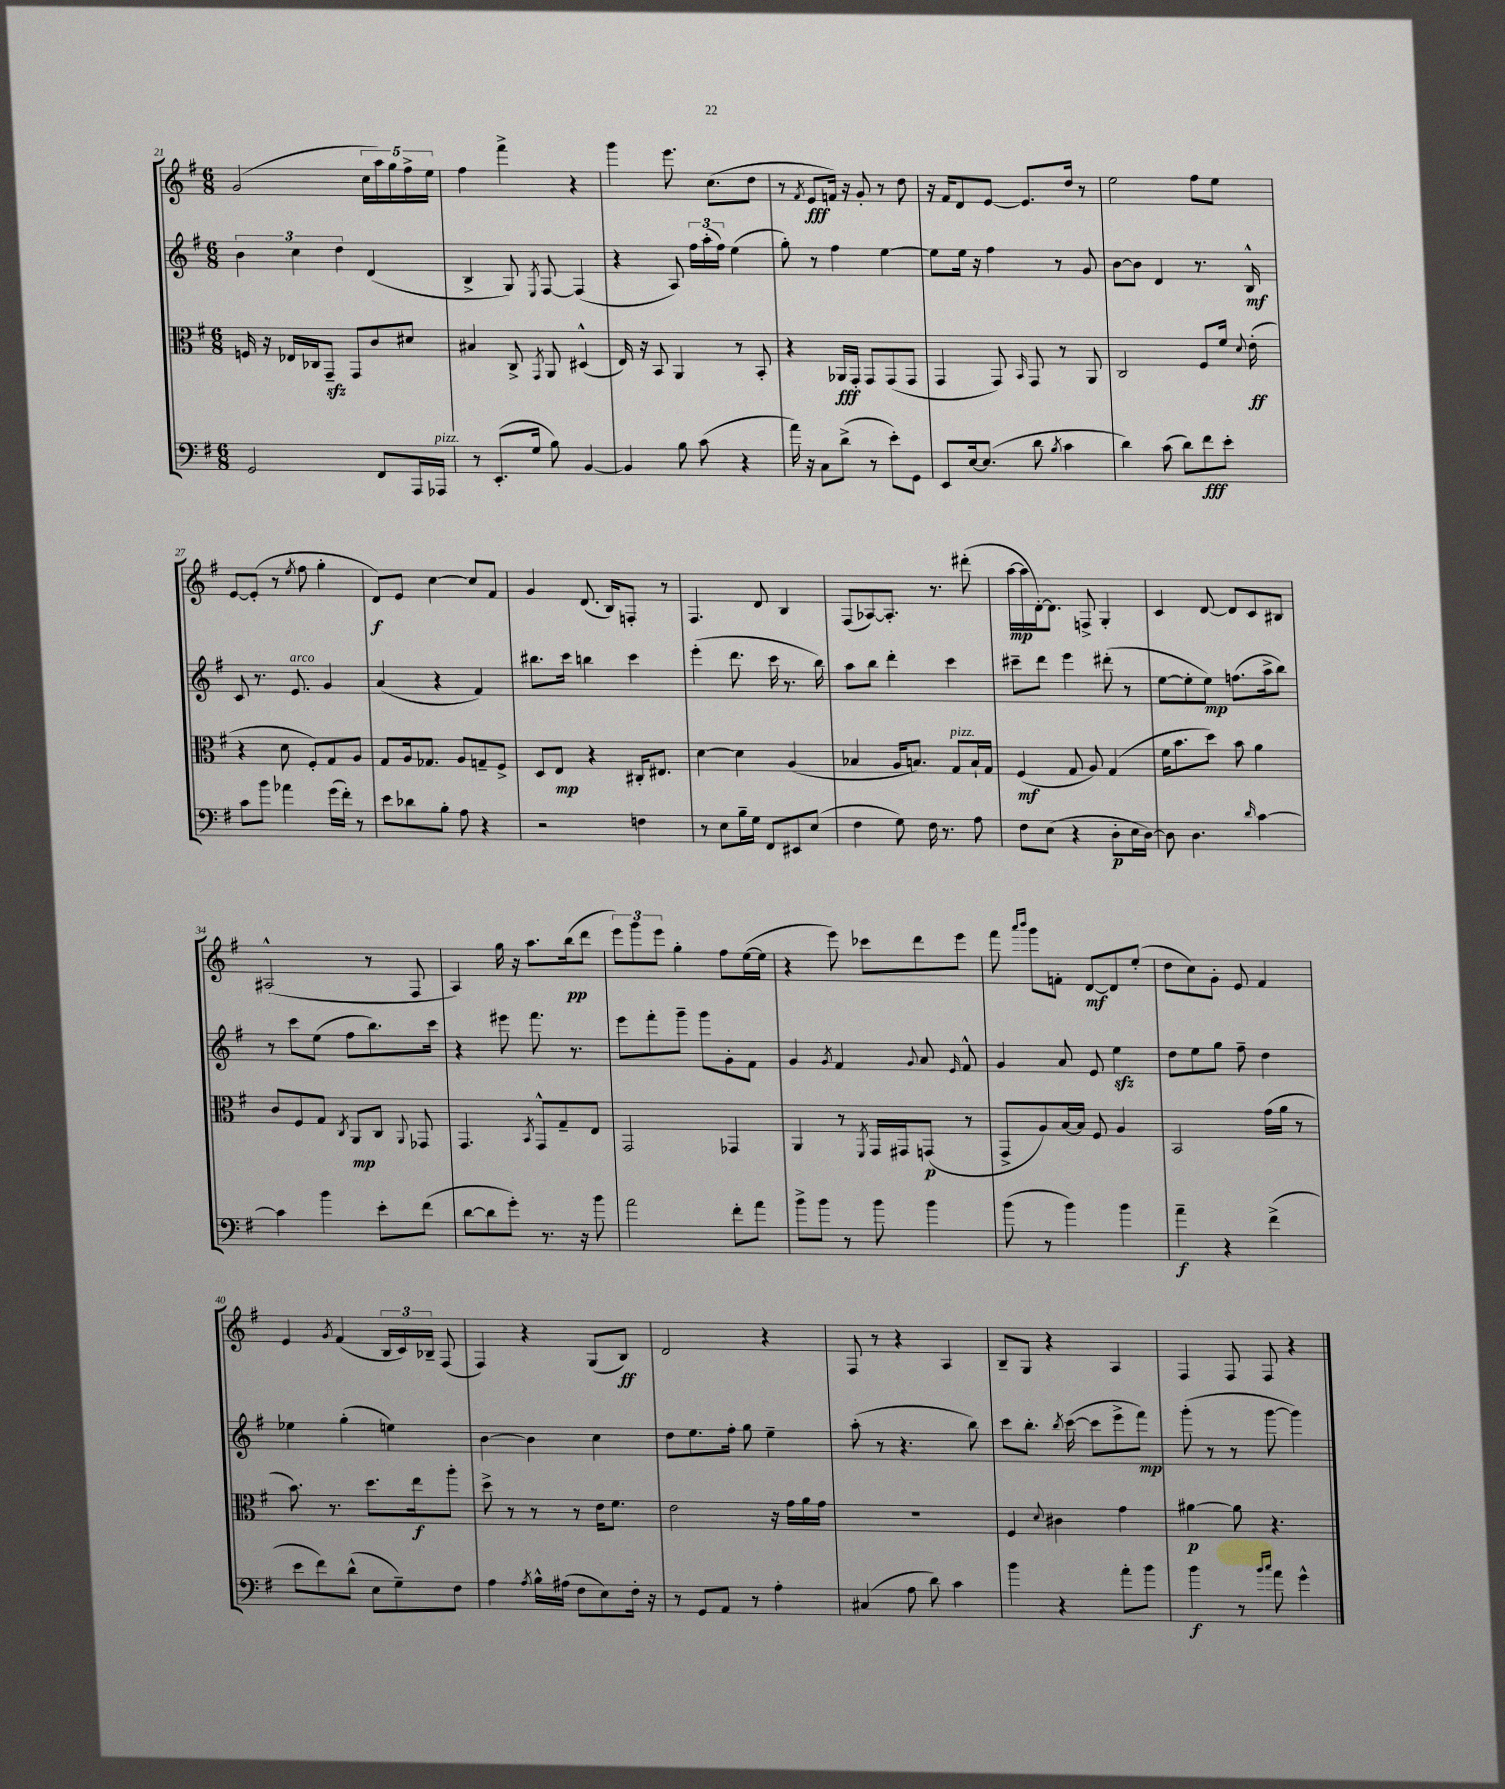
<<
\new StaffGroup <<
\new Staff = "s0" {
    \clef treble \key g \major \numericTimeSignature \time 6/8
    \autoBeamOff g'2( \tuplet 5/4 { c''16[ a''16) g''16 fis''16-> e''16] } |
    fis''4 fis'''4-> r4 |
    g'''4 e'''8. c''8.[( d''8] |
    r8 \acciaccatura { fis'8 } e'8[\fff f'16]) r16 g'8-. r8 d''8 |
    r16 fis'16[ d'8 e'8]~ e'8.[ d''16] r8 |
    e''2 fis''8[ e''8] |
    e'8[~ e'8]-.( r8 \acciaccatura { e''8 } fis''8 g''4-. |
    d'8[\f) e'8] c''4~ c''8[ fis'8] |
    g'4 d'8.( b16[) f8]-. r8 |
    fis4. d'8 b4 |
    fis8[( aes8~) aes8.]-. r8. dis'''8-.( |
    a''16[~\mp a''16 d'16~-.) d'8.] f8-> g4-. |
    c'4 d'8~ d'8[ c'8 bis8] |
    ais2-^( r8 fis8 |
    a4) g''16 r16 a''8.[ b''16\pp( d'''8] |
    \tuplet 3/2 { e'''8[) g'''8 e'''8] } g''4-. fis''8[ e''16~( e''16] |
    r4 e'''8) ces'''8[ d'''8 e'''8] |
    fis'''8 \grace { a'''16[ b'''16] } g'''8[ f'8]-. d'8[~\mf d'8 e''8]-.( |
    d''8[ c''8) g'8]-. e'8 fis'4 |
    e'4 \acciaccatura { g'8 } fis'4( \tuplet 3/2 { b16[ c'16) bes16]-- } fis8( |
    fis4) r4 g8[( b8]\ff) |
    d'2 r4 |
    fis8 r8 r4 a4 |
    b8[-- g8] r4 a4 |
    fis4 fis8 fis8 r4 \bar "|." |
}
\new Staff = "s1" {
    \clef treble \key g \major \numericTimeSignature \time 6/8
    \autoBeamOff \tuplet 3/2 { b'4 c''4 d''4 } d'4( |
    b4-> g8) \acciaccatura { e8 } fis8~ fis4( |
    r4 a8) \tuplet 3/2 { fis''16[ a''16-.( fis''16]) } e''4( |
    g''8-.) r8 fis''4 e''4~ |
    e''8[ e''16] r16 fis''4 r8 g'8 |
    b'8[~ b'8] d'4 r8. b16-^\mf |
    c'8 r8. e'8.^\markup { \italic "arco" } g'4 |
    a'4( r4 fis'4) |
    bis''8.[ c'''16] b''4 c'''4 |
    e'''4-.( d'''8. c'''16 r8. b''16) |
    a''8[ b''8] d'''4-. c'''4 |
    cis'''8[-- d'''8] e'''4 dis'''8-.( r8 |
    e''8[~ e''8-. e''8]\mp) f''8.[( a''16-> b''8]) |
    r8 c'''8[ e''8]( fis''8[ b''8.) c'''16] |
    r4 eis'''8 fis'''8. r8. |
    e'''8[ fis'''8-. g'''8]-- g'''8[ g'8-. fis'8] |
    g'4 \acciaccatura { g'8 } fis'4 \appoggiatura { g'8 } a'8 \grace { e'16 } fis'8-^ |
    g'4 a'8 e'8 e''4\sfz |
    d''8[ e''8 g''8] fis''8-- d''4 |
    ees''4 g''4-.( e''4) |
    b'4~ b'4 c''4 |
    d''8[ e''8. fis''16]-. g''8 e''4-- |
    a''8-.( r8 r4. b''8) |
    c'''8[ b''8.]-. \acciaccatura { b''8 } c'''16~( c'''8[ e'''8-> fis'''8]\mp) |
    g'''8-.( r8 r8 g'''8~ g'''4) \bar "|." |
}
\new Staff = "s2" {
    \clef alto \key g \major \numericTimeSignature \time 6/8
    \autoBeamOff f16 r16 ees16[ ces16 g,8]--\sfz g,8[ c'8 dis'8] |
    bis4 c8-> \acciaccatura { g,8 } a,8 dis4-^( |
    e16) r16 b,8 a,4 r8 b,8-. |
    r4 aes,16[\fff g,16]-. g,8[ g,8( g,8] |
    g,4 g,8) \grace { b,16 } g,8 r8 a,8 |
    c2 fis8[ fis'16] \appoggiatura { d'8 } e'16-.\ff( |
    r4 d'8 fis8[-.) g8 a8] |
    g8[ a16 ges8.] a8[ g8-- fis8]-> |
    d8[ e8]\mp r4 cis16[-. eis8.] |
    d'4~ d'4 a4( |
    bes4 a16[ b8.]) g8[^\markup { \italic "pizz." } b16-! g16] |
    fis4\mf( g8 a8) g4( |
    fis'16[ b'8. d''8]) b'8 a'4 |
    c'8[ fis8 g8] \acciaccatura { c8 } a,8[\mp c8] \appoggiatura { a,8 } ges,8 |
    g,4. \acciaccatura { b,8 } g,8[-^ g8-- e8] |
    g,2 ges,4 |
    a,4 r8 \acciaccatura { fis,8 } g,16[ gis,16 g,8]\p( r8 |
    g,8[-> a8) b16~ b16] fis8 a4 |
    b,2 g'16[( a'16] r8 |
    b'8.) r8. d''8.[ e''16\f a''8]-. |
    d''8-> r8 r8 r8 e'16[ fis'8.] |
    e'2 r16 g'16[ a'16 g'16] |
    R2. |
    fis4 \appoggiatura { d'8 } cis'4 g'4 |
    ais'4~\p ais'8 r4. \bar "|." |
}
\new Staff = "s3" {
    \clef bass \key g \major \numericTimeSignature \time 6/8
    \autoBeamOff g,2 fis,8[ a,,16 aes,,16]^\markup { \italic "pizz." } |
    r8 e,8.[-.( g16] b8) b,4~ |
    b,4 b8 c'8( r4 |
    a'16) r16 c8[ d'8]->( r8 e'8[-.) g,8] |
    e,8[ e16~ e8.]( d'8 \acciaccatura { b8 } c'4 |
    d'4) c'8( d'8[) fis'8\fff e'8]-. |
    c'8[ b'8] aes'4 g'16[( fis'16]-.) r8 |
    e'8[ des'8 b8]-. a8 r4 |
    r2 f4 |
    r8 e8[ b16-- g16] fis,8[ eis,8 e8]( |
    fis4 g8) fis16 r8. a8 |
    fis8[ e8]( r4 d8[-.\p e16 d16]~) |
    d8 d4. \grace { d'16 } c'4~ |
    c'4 b'4 e'8[-. fis'8]( |
    d'8[~ d'8 g'8]-.) r8. r16 b'8 |
    a'2 fis'8[-. a'8] |
    b'8[-> b'8] r8 b'8 b'4 |
    b'8( r8 b'4) b'4 |
    a'4--\f r4 fis'4->( |
    e'8[ fis'8) d'8]-^( e8[ g8--) fis8] |
    a4 \acciaccatura { a8 } b16[-^ ais16]( fis8[ e8) fis16]-. r16 |
    r8 g,8[ a,8] r8 a4-. |
    cis4( a8 d'8) c'4 |
    b'4 r4 a'8[-. b'8] |
    b'4\f r8 \grace { b'16[ c''16] } a'8 g'4-^ \bar "|." |
}
>>
>>
\layout { \context { \Score currentBarNumber = #21 } }
